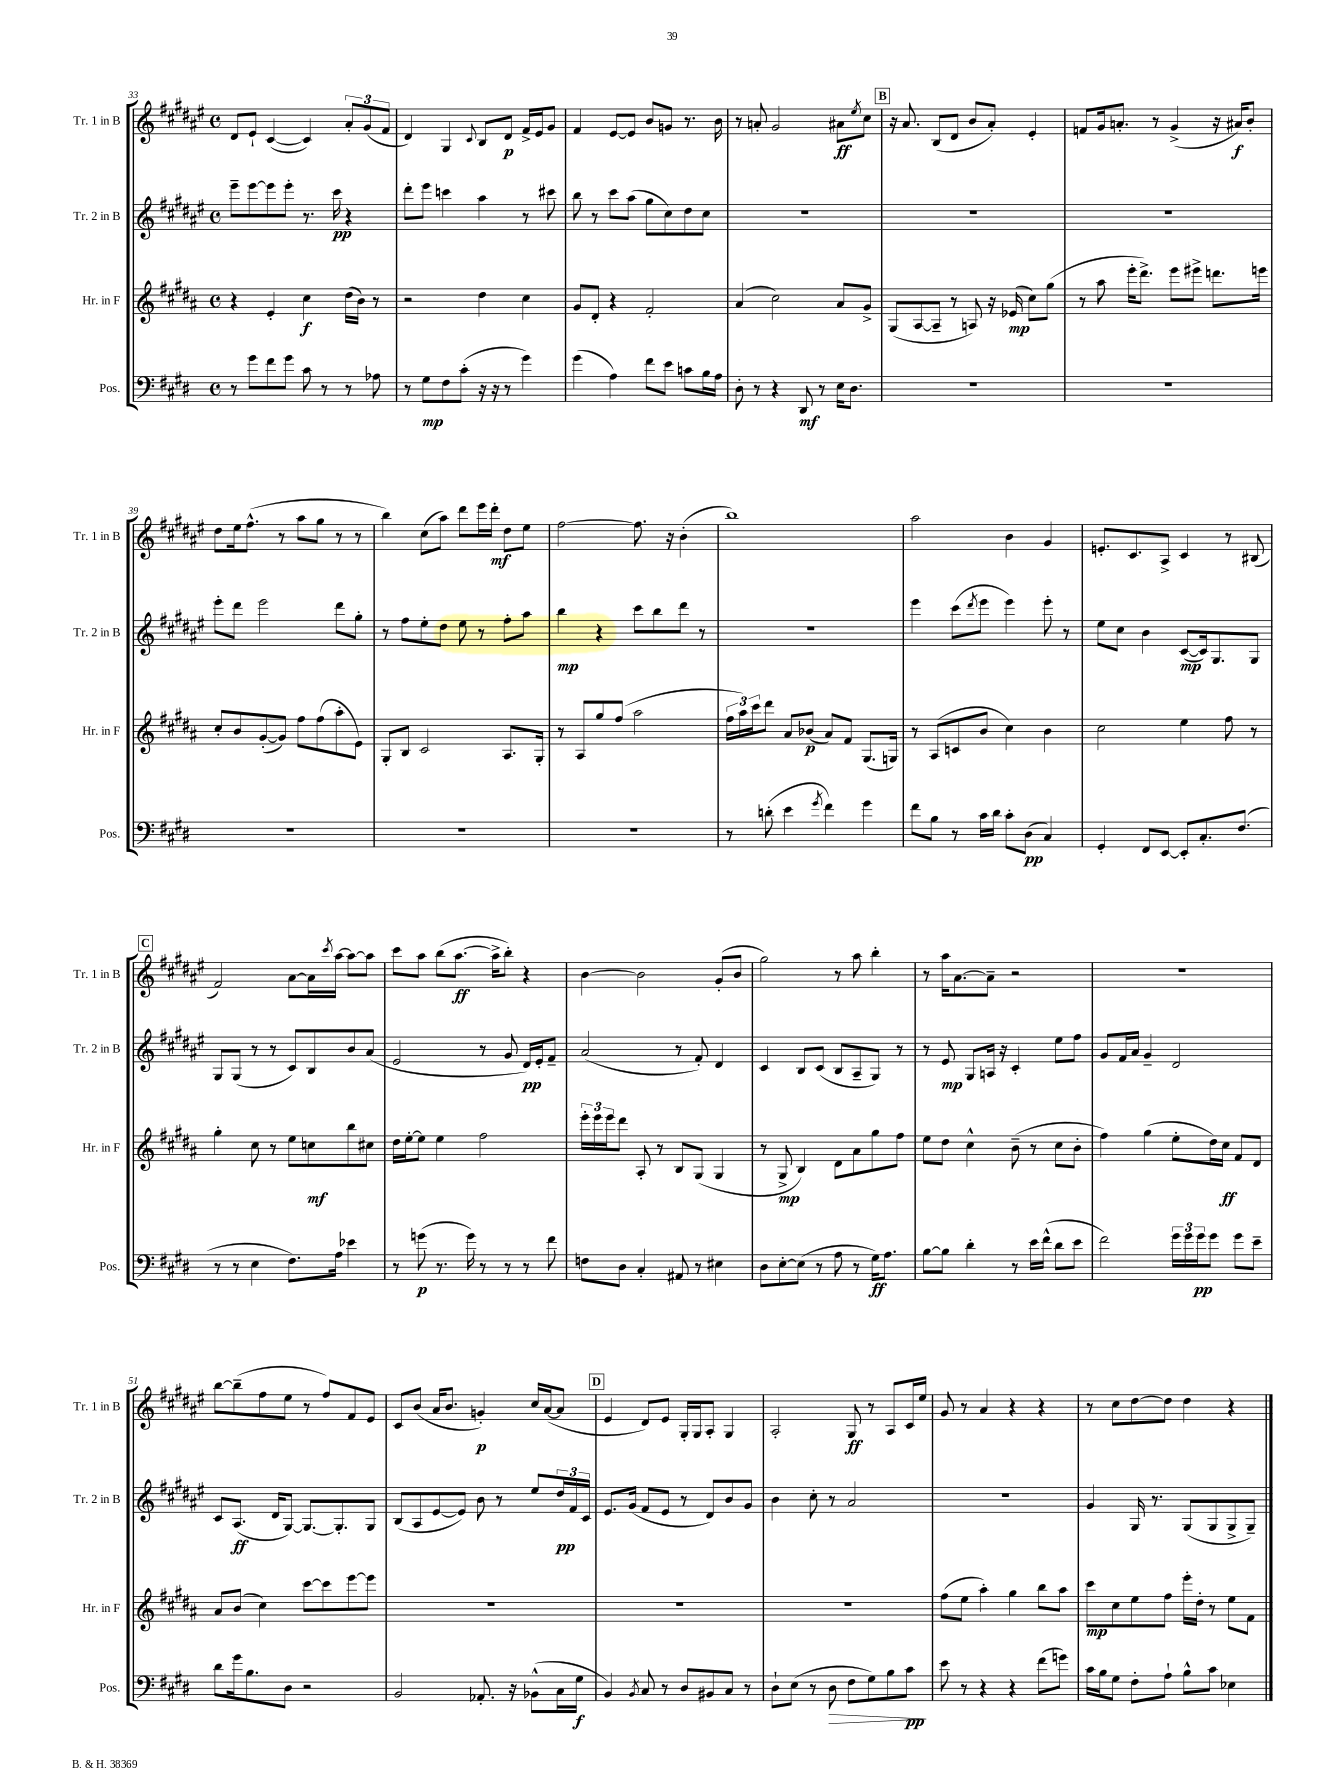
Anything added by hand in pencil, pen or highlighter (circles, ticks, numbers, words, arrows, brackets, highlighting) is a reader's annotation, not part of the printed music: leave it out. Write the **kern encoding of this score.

**kern	**kern	**kern	**kern
*staff4	*staff3	*staff2	*staff1
*clefF4	*clefG2	*clefG2	*clefG2
*k[f#c#g#d#]	*k[f#c#g#d#a#]	*k[f#c#g#d#a#e#]	*k[f#c#g#d#a#e#]
*M4/4	*M4/4	*M4/4	*M4/4
*met(c)	*met(c)	*met(c)	*met(c)
8r	4r	8eee#~	8d#
8g#	.	[8eee#	8e#`
8f#	4e'	8eee#]	([4c#
8g#	.	8eee#'	.
8c#	4cc#	8.r	4c#])
8r	.	.	.
.	.	16ccc#	.
8r	(16dd#	4r	12a#'
.	16b)	.	.
.	.	.	(12g#
8A-	8r	.	.
.	.	.	12f#
=	=	=	=
8r	2r	8ddd#'	4d#)
8G#	.	8eee#	.
8F#	.	4ccc	4G#
(8c#'	.	.	.
.	.	.	8qqc#
16r	4dd#	4aa#	8B
16r	.	.	.
8r	.	.	8d#
4g#)	4cc#	8r	16f#^
.	.	.	16e#
.	.	8ccc#	8g#
=	=	=	=
(4g#	8g#	8bb	4f#
.	8d#'	8r	.
4A)	4r	8ccc#	[8e#
.	.	(8aa#	8e#]
8f#	2f#'	8gg#	8b
8e	.	8cc#)	8g
8c	.	8dd#	8.r
16B	.	8cc#	.
16A	.	.	16b
=	=	=	=
8D#'	(4a#	1r	8r
8r	.	.	8a'
4r	2cc#)	.	2g#
8DD#	.	.	.
8r	.	.	.
16E	8a#	.	8a#
8.D#	.	.	.
.	.	.	8qee#
.	8g#^	.	8cc#
=	=	=	=
1r	(8G#	1r	16r
.	.	.	8.a#
.	[8A#	.	.
.	8A#~]	.	(8B
.	8r	.	8d#
.	8A)	.	8b
.	16r	.	8a#')
.	(16e-	.	.
.	8cc#)	.	4e#'
.	(8gg#	.	.
=	=	=	=
1r	8r	1r	8f
.	8aa#	.	16g#
.	.	.	8.a'
.	16eee'	.	.
.	8.ddd#^)	.	.
.	.	.	8r
.	8eee	.	(4g#^
.	8eee#^	.	.
.	8.ddd	.	16r
.	.	.	16a#)
.	.	.	8b'
.	16eee	.	.
=	=	=	=
1r	8cc#'	8eee#'	8dd#
.	8b	8ddd#	16ee#
.	.	.	(8.ff#^^
.	([8g#'	2eee#	.
.	8g#])	.	8r
.	8ff#	.	8aa#
.	(8ff#	.	8gg#
.	8aa#'	8ddd#	8r
.	8e)	8gg#'	8r
=	=	=	=
1r	8G#'	8r	4bb)
.	8B	8ff#	.
.	2c#	8ee#'	(8cc#
.	.	8dd#	8aa#)
.	.	8ee#	8ddd#
.	.	8r	16eee#
.	.	.	16ddd#'
.	8.A#	8ff#'	8dd#
.	.	8aa#	8ee#
.	16G#'	.	.
=	=	=	=
1r	8r	4bb	[2ff#
.	8A#	.	.
.	8gg#	4r	.
.	(8ff#	.	.
.	2aa#	8ccc#	8.ff#]
.	.	8bb	.
.	.	.	16r
.	.	8ddd#	(4b'
.	.	8r	.
=	=	=	=
8r	24ff#	1r	1bb)
.	24aa#)	.	.
.	24ccc#	.	.
(8d'	8ddd#	.	.
4e	8a#	.	.
.	(8b-	.	.
8qg#	.	.	.
4f#)	8a#)	.	.
.	8f#	.	.
4g#	(8.G#	.	.
.	16G)	.	.
=	=	=	=
8f#	8r	4eee#	2aa#
8B	(8A#	.	.
8r	8c	(8ccc#	.
.	.	8qddd#	.
16c#	8b	8eee#	.
16d#	.	.	.
8c#'	4cc#)	4eee#)	4b
(8D#	.	.	.
4C#)	4b	8eee#'	4g#
.	.	8r	.
=	=	=	=
4GG#'	2cc#	8ee#	8.e'
.	.	8cc#	.
.	.	.	8.c#
8FF#	.	4b	.
[8EE	.	.	8A#^
8EE']	4ee	([8c#	4c#
8.C#'	.	16c#])	.
.	.	8.G#	.
.	8ff#	.	8r
(8.F#	.	.	.
.	8r	8G#	(8B#
=	=	=	=
8r	4gg#'	8G#	2f#)
8r	.	(8G#	.
4E	8cc#	8r	.
.	8r	8r	.
8.F#)	8ee	8c#)	[8a#
.	8cc	8B	16a#]
.	.	.	8qccc#
16A	.	.	[16aa#
4e-	8bb	8b	8aa#_
.	8cc#	(8a#	8aa#]
=	=	=	=
8r	16dd#	2e#	8ccc#
.	[16ee'	.	.
(8g	8ee]	.	8aa#
8.r	4ee	.	(8bb
.	.	.	[8.aa#
16g)	.	.	.
8r	2ff#	8r	.
.	.	.	16aa#^]
8r	.	8g#	8bb')
8r	.	16d#)	4r
.	.	16e#'	.
8f#	.	8f#~	.
=	=	=	=
8F	24eee'	(2a#	[4b
.	24eee	.	.
.	24eee	.	.
8D#	8ddd#	.	.
4C#'	8A#'	.	2b]
.	8r	.	.
8AA#	8B	8r	.
8r	(8G#	8f#')	.
4E#	4G#	4d#	(8g#'
.	.	.	8b
=	=	=	=
8D#	8r	4c#	2gg#)
[8E'	8G#^	.	.
(8E]	4B)	8B	.
8r	.	(8c#	.
8A	8d#	8B	8r
8r	8a#	8A#~	8aa#
16G#)	8gg#	8G#)	4bb'
8.A	.	.	.
.	8ff#	8r	.
=	=	=	=
[8B	8ee	8r	8r
8B]	8dd#	8e#	16aa#
.	.	.	[8.a#
4d#'	4cc#^^	8G#	.
.	.	16A	8a#~]
.	.	16r	.
8r	(8b~	4c#'	2r
16e	8r	.	.
(16f#^^	.	.	.
8d#	8cc#	8ee#	.
8e	8b'	8ff#	.
=	=	=	=
2f#)	4ff#)	8g#	1r
.	.	16f#	.
.	.	16a#	.
.	(4gg#	4g#~	.
24g#	8ee'	2d#	.
24g#	.	.	.
24g#	.	.	.
8g#	16dd#)	.	.
.	16cc#	.	.
8g#	8f#	.	.
8e~	8d#	.	.
=	=	=	=
8d#	8a#	8c#	[8bb
16g#	(8b	(8.A#	(8bb~]
8.B	.	.	.
.	4cc#)	.	8ff#
.	.	16d#	.
8D#	.	[8G#)	8ee#
2r	[8ccc#	8.G#_	8r
.	8ccc#]	.	8ff#)
.	.	8.G#']	.
.	[8eee	.	8f#
.	8eee]	8G#	8e#
=	=	=	=
2BB	1r	(8B	8c#
.	.	8A#	(8b
.	.	[8e#	16a#
.	.	.	8.b
.	.	8e#])	.
8.AA-'	.	8b	4g')
.	.	8r	.
16r	.	.	.
(8BB-^^	.	8ee#	16cc#
.	.	.	([16a#
16C#	.	24dd#	8a#]
.	.	24f#	.
16G#	.	.	.
.	.	24c#	.
=	=	=	=
4BB)	1r	8.e#	4e#
.	.	(16g#	.
8qBB	.	.	.
8C#	.	8f#	8d#)
8r	.	8e#	8e#
8D#	.	8r	16G#'
.	.	.	16G#
8BB#	.	8d#)	8A#'
8C#	.	8b	4G#
8r	.	8g#	.
=	=	=	=
8D#`	1r	4b	2A#'
(8E	.	.	.
8r	.	8cc#'	.
8D#	.	8r	.
8F#	.	2a#	8G#
8G#)	.	.	8r
8B	.	.	8A#
8c#	.	.	16c#
.	.	.	16ee#
=	=	=	=
8e	(8ff#	1r	8g#
8r	8ee	.	8r
4r	4aa#')	.	4a#
4r	4gg#	.	4r
(8f#	8bb	.	4r
8g)	8aa#	.	.
=	=	=	=
16c#	8ccc#	4g#	8r
16B	.	.	.
8G#	8cc#	.	8cc#
8F#'	8ee	16G#	[8dd#
.	.	8.r	.
8A`	8ff#	.	8dd#]
8B^^	16eee'	(8G#	4dd#
.	16dd#'	.	.
8c#	8r	8G#	.
4E-	8ee	8G#^	4r
.	8f#	8G#~)	.
==	==	==	==
*-	*-	*-	*-
